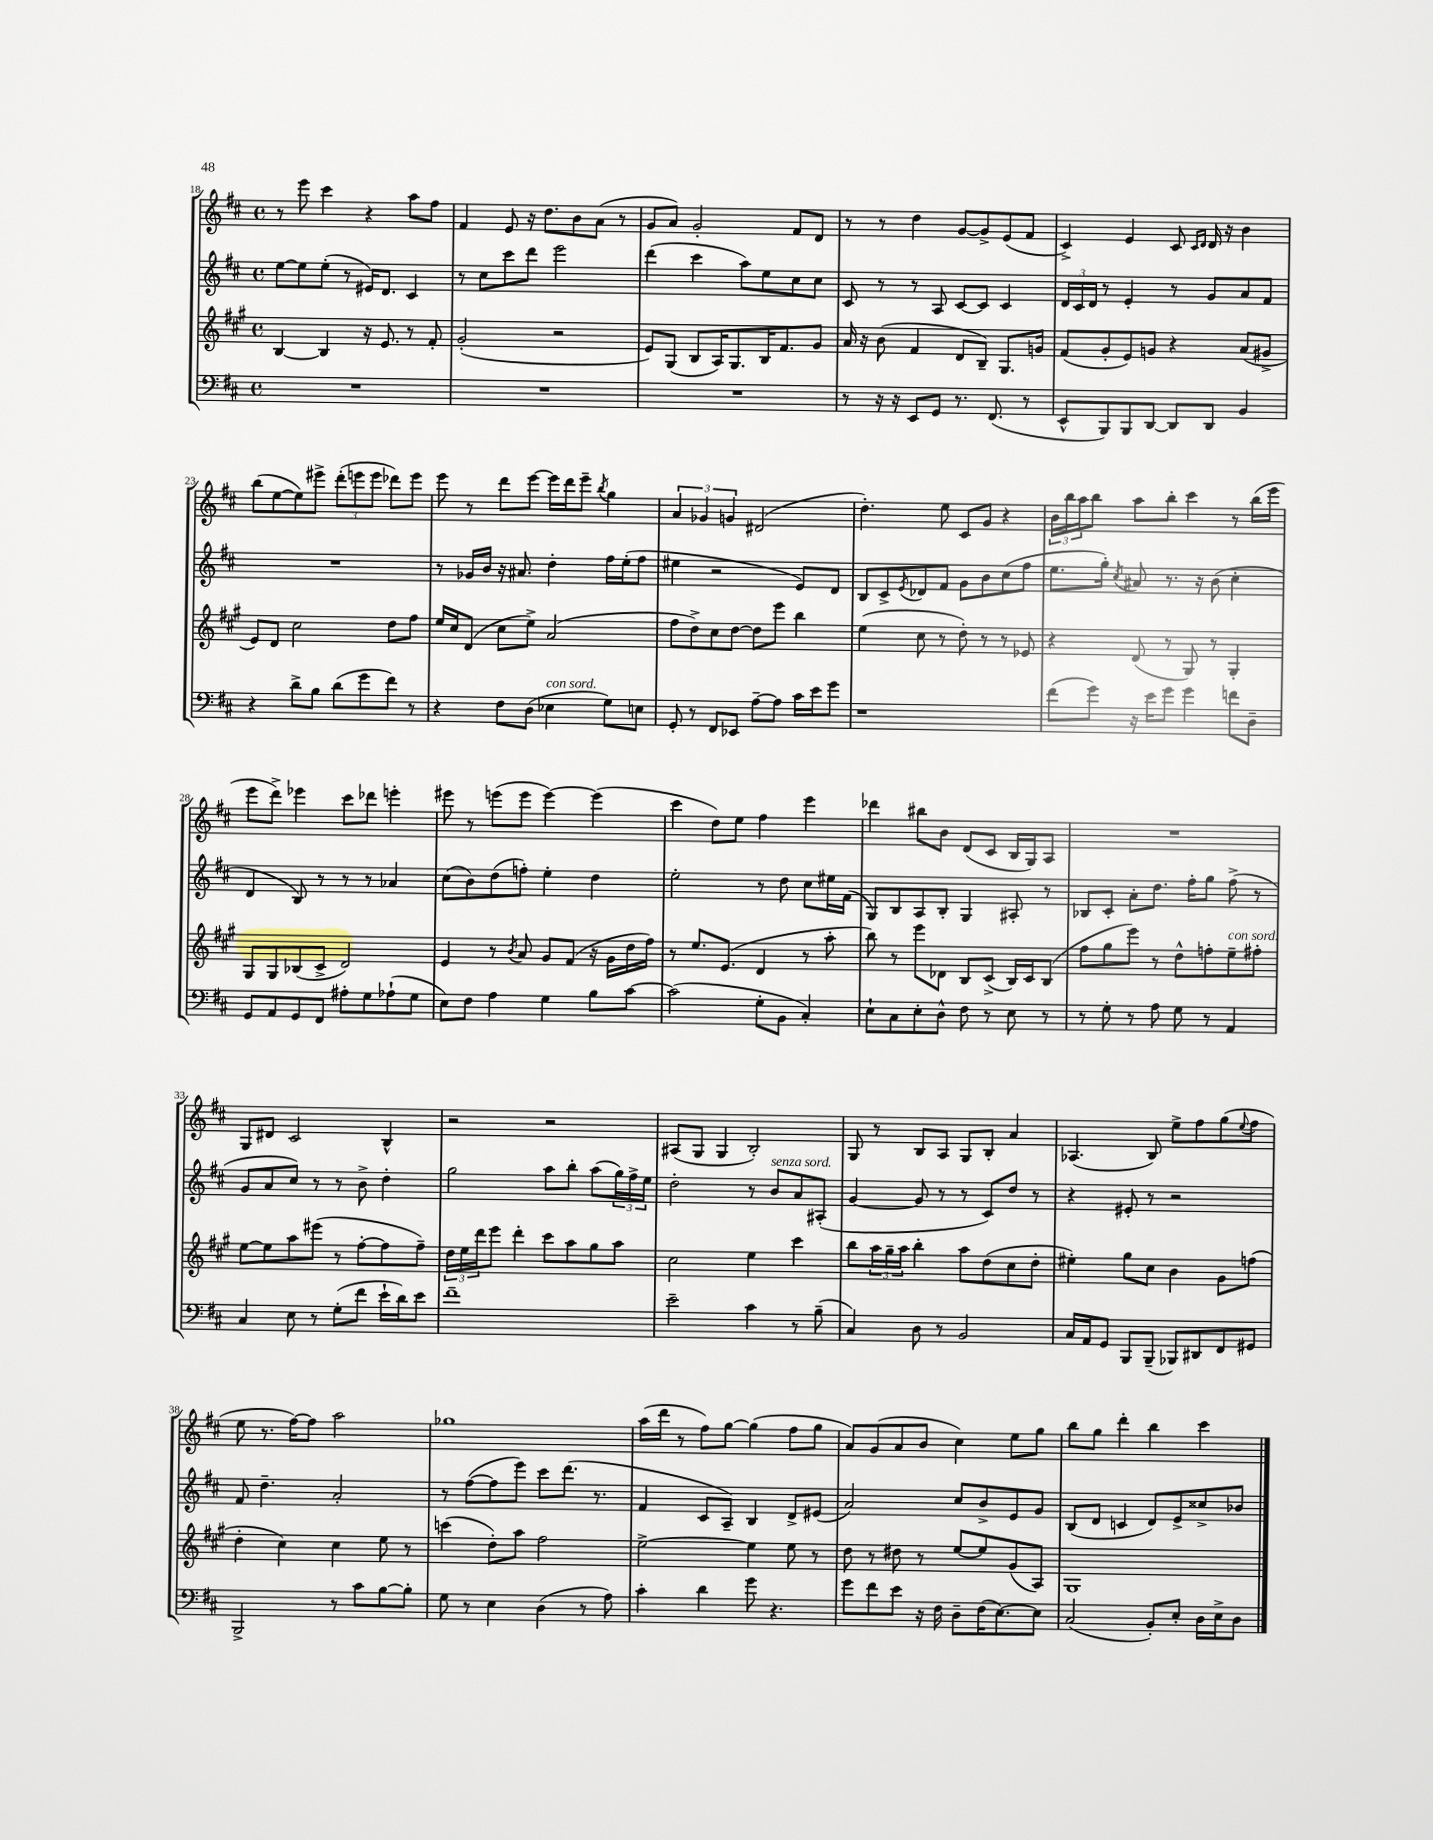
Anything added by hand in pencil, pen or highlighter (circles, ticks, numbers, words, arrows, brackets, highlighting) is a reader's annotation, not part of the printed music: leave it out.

**kern	**kern	**kern	**kern
*staff4	*staff3	*staff2	*staff1
*clefF4	*clefG2	*clefG2	*clefG2
*k[f#c#]	*k[f#c#g#]	*k[f#c#]	*k[f#c#]
*M4/4	*M4/4	*M4/4	*M4/4
*met(c)	*met(c)	*met(c)	*met(c)
1r	[4B	[8ee	8r
.	.	8ee]	8eee
.	4B]	(8ee'	4ccc#
.	.	8r	.
.	16r	16e#)	4r
.	8.e	8.d	.
.	8r	4c#	8aa
.	8f#'	.	8ff#
=	=	=	=
1r	(2g#'	8r	4f#
.	.	8cc#	.
.	.	8ccc#	8e
.	.	8ddd	16r
.	.	.	8.dd
.	2r	2eee	.
.	.	.	8b
.	.	.	(8a
.	.	.	8r
=	=	=	=
1r	8e)	(4ddd	8g
.	(8G#	.	8a)
.	8B	4ccc#	2g'
.	16A)	.	.
.	8.G#	.	.
.	.	8aa)	.
.	16B	8ee	.
.	8.f#	.	.
.	.	8cc#	8f#
.	8g#	8cc#	8d
=	=	=	=
8r	16a	8c#	8r
.	16r	.	.
16r	(8b	8r	8r
16r	.	.	.
8EE	4f#	8r	4dd
8GG	.	8A	.
8.r	8d	[8c#	[8g
.	8B~)	8c#]	8g^]
(8.FF#	.	.	.
.	8.G#	4c#	(8e
8r	.	.	8f#
.	16g	.	.
=	=	=	=
8EE^^	(8f#	24d	4c#^)
.	.	24c#	.
.	.	24d	.
8BBB)	8g#'	8r	.
8BBB	8e)	4e'	4e
[8DD	8g	.	.
8DD]	4r	8r	8c#
.	.	.	16qqc#
.	.	.	16qqd
8DD	.	8g	16d
.	.	.	16r
4BB	(8a	8a	4b
.	8g#^	8f#	.
=	=	=	=
4r	8e)	1r	(8bb
.	8d	.	[8ee
8d^	2cc#	.	8ee])
8B	.	.	8eee#^
(8d	.	.	(12ddd'
.	.	.	12eee
8g	.	.	.
.	.	.	12eee
8f#)	8dd	.	8ddd-)
8r	8ff#	.	8eee
=	=	=	=
4r	16ee	8r	8eee
.	16cc#	.	.
.	(8d	16g-	8r
.	.	16b	.
8F#	8cc#	16r	8ddd
.	.	8.a#	.
(8D	8ee^)	.	[8eee
4E-	(2a	4dd'	16eee]
.	.	.	16ddd
.	.	.	8eee~
.	.	.	8qbb
8G)	.	16ff#	4gg
.	.	(16ee'	.
8E	.	8ff#	.
=	=	=	=
8GG'	8ff#	4ee#	6a
8r	8dd^)	.	.
.	.	.	6g-
8FF#	8cc#	2r	.
.	.	.	6g
8EE-	[8dd	.	.
[8A~	8dd]	.	(2d#
8A]	8eee	.	.
16c#	4bb	8e)	.
16e	.	.	.
8g	.	8d	.
=	=	=	=
1r	(4ee	8B	4.dd')
.	.	8c#^	.
.	.	8qe	.
.	8cc#	8d-	.
.	8r	8f#	8ee
.	8dd')	8g	8c#
.	8r	8b	8g
.	8r	(8cc#	4r
.	8e-	8ff#	.
=	=	=	=
(8f#	4r	8.ee	24b
.	.	.	24bb
.	.	.	24aa
8g)	.	.	8bb
.	.	16gg')	.
.	.	8qcc#	.
16r	(8d	8a#	8aa
16e	.	.	.
8g	8r	8.r	8bb'
4g	8G#)	.	4ccc#
.	.	16r	.
.	8r	(8b	.
8f	4G#'	4cc#'	8r
8D~	.	.	(16bb
.	.	.	16eee
=	=	=	=
8GG	8G#	4d	8eee
8AA	8G#	.	8ddd^)
8GG	(8B-	8B)	4eee-
8FF#	8c#^	8r	.
8A#'	2d)	8r	8ccc#
8G	.	8r	8ddd-
(8A-`	.	4a-	4eee'
8G	.	.	.
=	=	=	=
8E)	4e	(8cc#	8eee#
8F#	.	8b)	8r
4A	8r	(8dd	(8eee
.	8qb	.	.
.	8a	8ff')	8eee
4G	8g#	4ee'	[4eee)
.	(8f#	.	.
8B	16r	4dd	(4eee]
.	16g#	.	.
[8c#	16dd	.	.
.	16ff#)	.	.
=	=	=	=
(2c#]	8r	2ee'	4ccc#
.	8.ee	.	.
.	.	.	8dd)
.	(8.e	.	.
.	.	.	8ee
8G'	4d	8r	4ff#
8BB	.	8dd	.
4C#')	8r	8cc#	4eee
.	8aa'	16ee#	.
.	.	(16f#	.
=	=	=	=
8E`	8bb)	8G)	4ddd-
8C#	8r	8B	.
8E'	8eee	8A	8bb#
8D^^	8d-	8B'	8b
8F#	8B	4G	(8d
8r	(8c#^	.	8c#
8E	16B)	8A#'	16B
.	16c#	.	16G)
8r	(8B	8r	8A
=	=	=	=
8r	8ff#	8B-	1r
8G'	8gg#	8c#'	.
8r	8eee)	8a'	.
8A	8r	8.dd	.
8G	8dd^^	.	.
.	.	16ff#'	.
8r	8ff'	8gg	.
4AA	8ee~	(8ff#^	.
.	8ff#'	8r	.
=	=	=	=
4C#	[8ee	8g	8G
.	8ee]	8a	8d#
8E	8aa	8cc#)	2c#
8r	(8eee#	8r	.
(8G'	8r	8r	.
8f#	[8ff#'	8b^	.
16e`	8ff#]	4dd'	4B^^
16d)	.	.	.
8e	8ff#~)	.	.
=	=	=	=
1f#~	24dd	2gg	2r
.	24ee	.	.
.	24ddd	.	.
.	8eee	.	.
.	4ddd'	.	.
.	8ccc#	8aa	2r
.	8aa	8bb'	.
.	8gg#	(8aa	.
.	8aa	24gg)	.
.	.	24ff#^	.
.	.	24ee	.
=	=	=	=
2e~	2cc#	2dd'	(8A#
.	.	.	8G
.	.	.	4G
4c#	4ee	8r	2B')
.	.	8b	.
8r	4ccc#	8a	.
(8B~	.	(8A#'	.
=	=	=	=
4C#)	8bb	[4g	8G
.	24aa	.	8r
.	24gg#~	.	.
.	24aa	.	.
8D	4bb'	8g]	8B
8r	.	8r	8A
2BB	8aa	8r	8G
.	(8dd	8c#)	8B'
.	8cc#	8dd	4a
.	8dd'	8r	.
=	=	=	=
16C#	4ee#')	4r	(4.A-
16AA	.	.	.
8GG	.	.	.
8BBB	8gg#	8e#'	.
(8BBB~	8cc#	8r	8B)
8BBB-)	4b	2r	8ee^
8DD#	.	.	8ff#
8FF#	8g#	.	(8gg
.	.	.	8qqee
8GG#	(8ff	.	8ff#
=	=	=	=
2BBB^	4dd'	8f#	8ee
.	.	4.dd~	8.r
.	4cc#)	.	.
.	.	.	[16ff#)
.	.	.	8ff#]
8r	4cc#	2a'	2aa
8c#	.	.	.
[8B	8ee	.	.
8B']	8r	.	.
=	=	=	=
8G	(4ccc	8r	1gg-
8r	.	([8ff#	.
4E	8dd')	8ff#]	.
.	8aa	8eee)	.
(4D	2ff#	8ccc#	.
.	.	(8.ddd	.
8r	.	.	.
.	.	8.r	.
8A)	.	.	.
=	=	=	=
4c#'	[2ee^	4f#	(16aa
.	.	.	16ddd
.	.	.	8r
4d	.	8c#	8ff#)
.	.	8A~)	[8gg
8g	4ee]	4B	(4gg]
4.r	.	.	.
.	8ee	8d^	8ff#
.	8r	(8e#	8gg
=	=	=	=
8g	8dd	2a)	8a)
8f#	8r	.	(8g
8e	8dd#	.	8a
16r	8r	.	8b
16F#	.	.	.
8D~	[8ee	8cc#	4cc#)
(16F#	8ee]	8b^	.
[8.E)	.	.	.
.	(8g#	8e	8ee
8E]	8A)	8g	8gg
=	=	=	=
(2C#	1G#	(8B	8bb
.	.	8d	8gg
.	.	4c	4ddd'
8BB')	.	8d)	4bb
8E'	.	8e^	.
16D	.	8cc##^	4ccc#
16E^	.	.	.
8D	.	8b-	.
==	==	==	==
*-	*-	*-	*-
